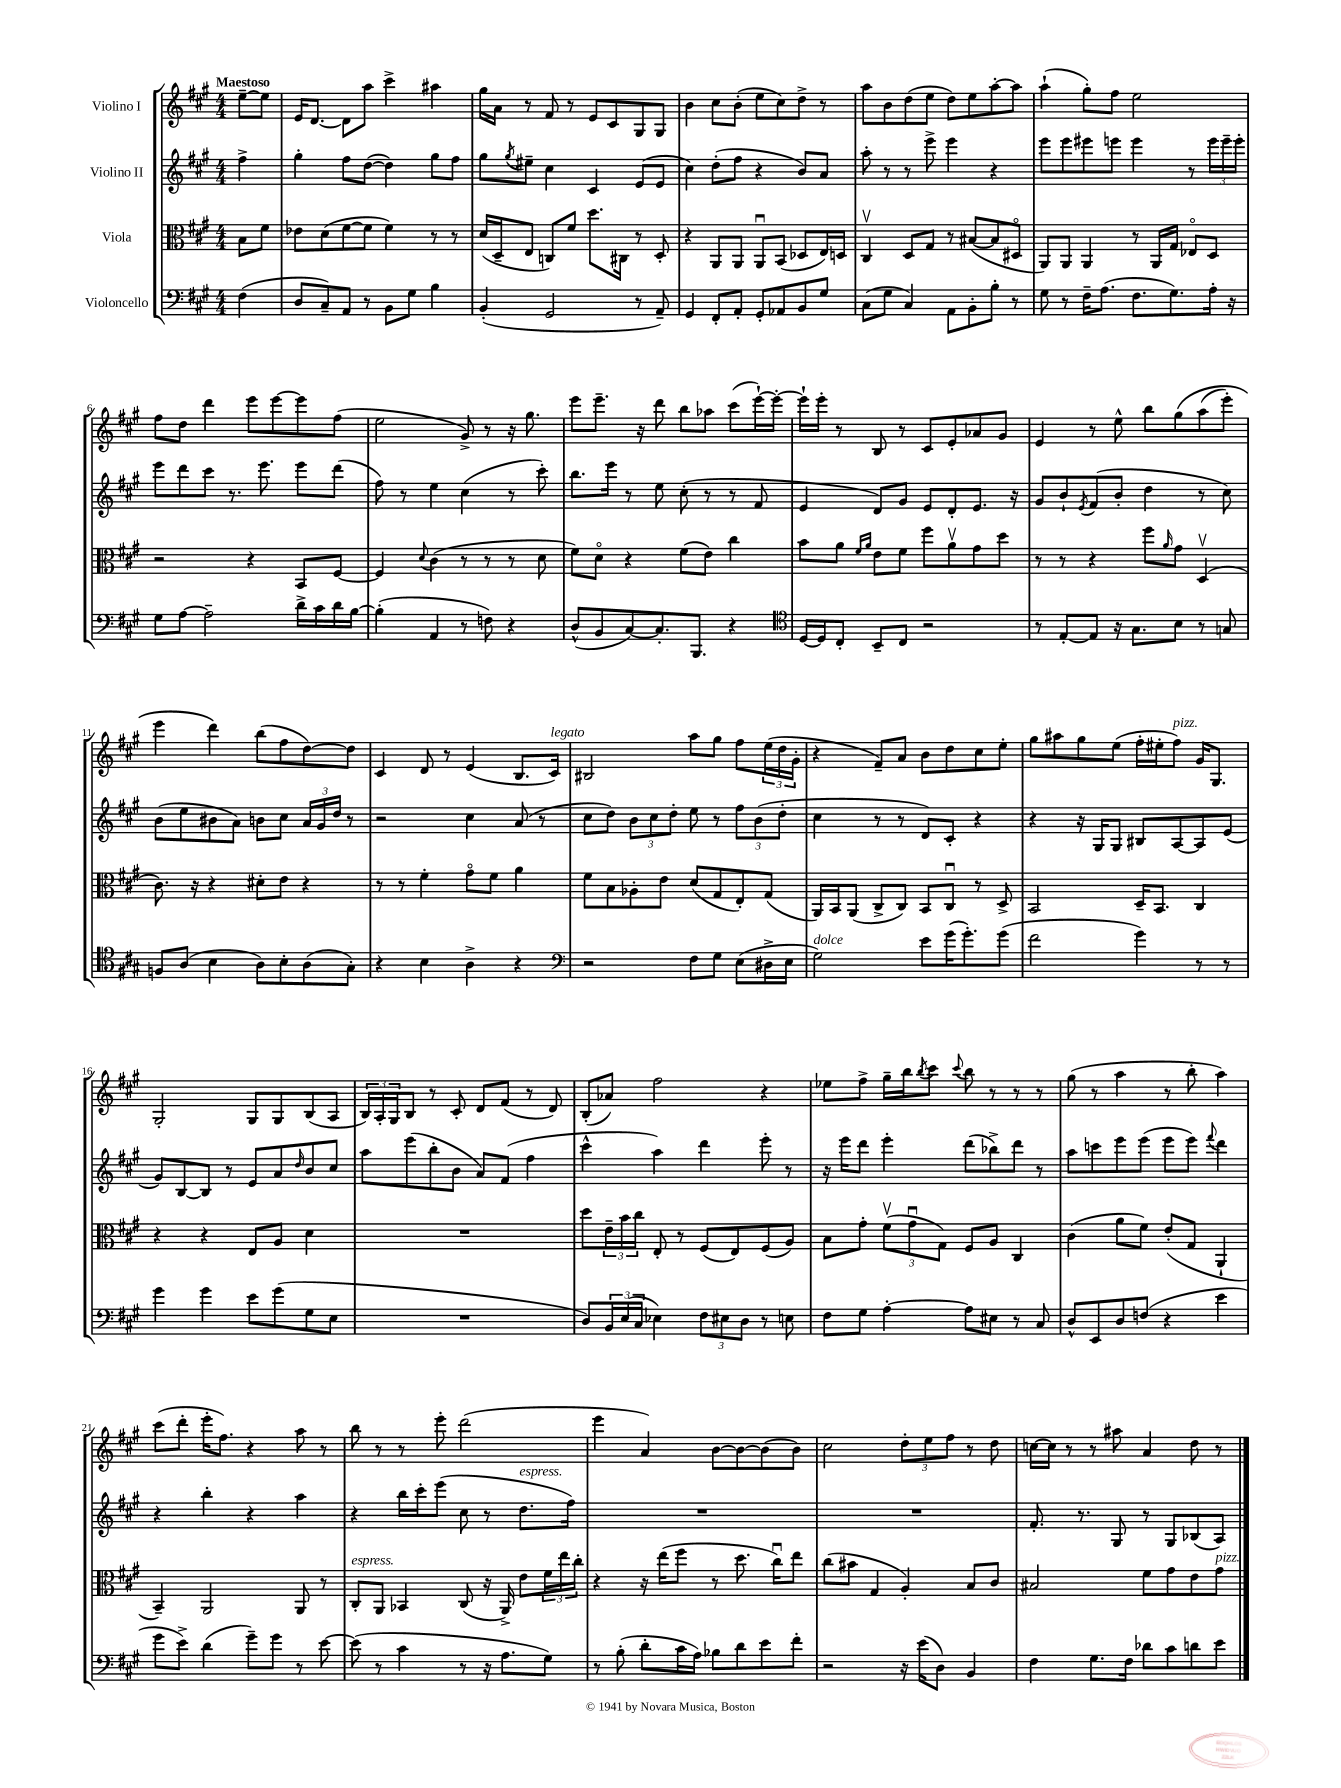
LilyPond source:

<<
\new StaffGroup <<
\new Staff = "s0" \with { instrumentName = "Violino I" } {
    \clef treble \key a \major \numericTimeSignature \time 4/4 \partial 4 \tempo "Maestoso"
    e''8~-- e''8 |
    e'16 d'8.~ d'8 a''8 cis'''4-> ais''4 |
    gis''16 a'16 r8 fis'8 r8 e'8 cis'8 gis8 gis8 |
    b'4 cis''8 b'8-.( e''8 cis''8) d''8-> r8 |
    a''8 b'8 d''8( e''8 d''8) e''8 a''8~-. a''8 |
    a''4-!( gis''8-.) fis''8 e''2 |
    fis''8 d''8 d'''4 e'''8 e'''8~ e'''8 fis''8( |
    e''2 gis'8->) r8 r16 gis''8. |
    e'''8 e'''8.-- r16 d'''8 b''8 aes''8 cis'''8( e'''16~-!) e'''16~-. |
    e'''16-! e'''16-. r8 b8 r8 cis'8 e'8-. aes'8 gis'8 |
    e'4 r8 e''8-^ b''8 gis''8\( a''8( e'''8-.) |
    e'''4 d'''4\) b''8( fis''8 d''8~) d''8 |
    cis'4 d'8 r8 e'4( b8. cis'16^\markup { \italic "legato" }) |
    bis2 a''8 gis''8 fis''8 \tuplet 3/2 { e''16( d''16 gis'16-. } |
    r4 fis'8--) a'8 b'8 d''8 cis''8 e''8-. |
    gis''8 ais''8 gis''8 e''8( fis''16-. eis''16-. fis''8^\markup { \italic "pizz." }) gis'16 gis8. |
    gis2-. gis8 gis8 b8( a8 |
    \tuplet 3/2 { b16) a16-. gis16 } b8 r8 cis'8-. d'8 fis'8( r8 d'8) |
    b8-.( aes'8) fis''2 r4 |
    ees''8 fis''8-> gis''16-- b''16 \acciaccatura { b''8 } cis'''8 \appoggiatura { cis'''8 } b''8 r8 r8 r8 |
    gis''8( r8 a''4 r8 b''8-. a''4) |
    cis'''8( d'''8-. e'''16-. fis''8.) r4 a''8 r8 |
    b''8 r8 r8 e'''8-. d'''2( |
    e'''4 a'4) b'8~ b'8~ b'8( b'8) |
    cis''2 \tuplet 3/2 { d''8-. e''8 fis''8 } r8 d''8 |
    c''16~ c''16 r8 r8 ais''8 a'4 d''8 r8 \bar "|." |
}
\new Staff = "s1" \with { instrumentName = "Violino II" } {
    \clef treble \key a \major \numericTimeSignature \time 4/4 \partial 4
    fis''4-> |
    gis''4-. fis''8 d''8~( d''4) gis''8 fis''8 |
    gis''8 \acciaccatura { gis''8 } eis''8-- cis''4 cis'4 e'8( e'8 |
    cis''4) d''8-.( fis''8 r4 b'8) a'8 |
    a''8-. r8 r8 e'''8-> e'''4 r4 |
    e'''8 e'''8 eis'''8 e'''8 e'''4 r8 \tuplet 3/2 { e'''16 e'''16-- e'''16-. } |
    e'''8 d'''8 cis'''8 r8. e'''8. e'''8 d'''8( |
    fis''8) r8 e''4 cis''4( r8 cis'''8-.) |
    b''8. e'''16 r8 e''8 cis''8-.( r8 r8 fis'8 |
    e'4 d'8) gis'8 e'8 d'8-. e'8. r16 |
    gis'8 b'8-! \acciaccatura { e'8 } fis'8( b'8-. d''4 r8 cis''8) |
    b'8( e''8 bis'8 a'8) b'8 cis''8 \tuplet 3/2 { a'16 gis'16 d''16 } r8 |
    r2 cis''4 a'8( r8 |
    cis''8 d''8) \tuplet 3/2 { b'8 cis''8 d''8-. } e''8 r8 \tuplet 3/2 { fis''8 b'8( d''8-. } |
    cis''4 r8 r8 d'8) cis'8-. r4 |
    r4 r16 gis16 gis8 bis8 a8~ a8 e'8( |
    gis'8) b8~ b8 r8 e'8 a'8 \grace { d''16 } b'8 cis''8 |
    a''8 e'''8( b''8-. b'8 a'8) fis'8( fis''4 |
    cis'''4-^ a''4) d'''4 e'''8-. r8 |
    r16 e'''16 d'''8 e'''4-. d'''8( bes''8->) d'''8 r8 |
    a''8 c'''8 e'''8 e'''8( e'''8 e'''8) \appoggiatura { fis'''8 } d'''4 |
    r4 b''4-. r4 a''4 |
    r4 b''16 cis'''16-. e'''8( cis''8 r8 d''8.^\markup { \italic "espress." } fis''16) |
    R1 |
    R1 |
    fis'8.-. r8. gis8 r8 gis8 bes8( a8) \bar "|." |
}
\new Staff = "s2" \with { instrumentName = "Viola" } {
    \clef alto \key a \major \numericTimeSignature \time 4/4 \partial 4
    b8 fis'8 |
    ees'8 d'8( fis'8~ fis'8 fis'4) r8 r8 |
    d'16( d16-- e8 c8) fis'8 d''8. cis16 r8 d8-. |
    r4 a,8 a,8 a,8\downbow b,8( des8 e16) d16 |
    cis4\upbow d8 gis8 r8 bis8~( bis8 dis8\flageolet |
    a,8) a,8 a,4 r8 a,16 gis16 ees8\flageolet d8 |
    r2 r4 b,8 fis8~ |
    fis4 \appoggiatura { d'8 } cis'4( r8 r8 r8 d'8 |
    fis'8) d'8\flageolet r4 fis'8( e'8) cis''4 |
    b'8 a'8 \grace { fis'16 a'16 } e'8 fis'8 fis''8 a'8\upbow gis'8 d''8 |
    r8 r8 r4 fis''8 \grace { a'16 } gis'8 d4\upbow( |
    cis'8.) r16 r4 dis'8-. e'8 r4 |
    r8 r8 fis'4-. gis'8\flageolet fis'8 a'4 |
    fis'8 b8 aes8-. e'8 d'8( gis8 e8-.) gis8( |
    a,16) b,16 a,8( cis8-> cis8) b,8 cis8\downbow r8 d8-> |
    b,2 d16-- b,8. cis4 |
    r4 r4 e8 a8 d'4 |
    R1 |
    d''8 \tuplet 3/2 { e'16-- b'16 cis''16 } e8-. r8 fis8( e8) fis8( a8) |
    b8 gis'8-. \tuplet 3/2 { fis'8\upbow( gis'8\downbow gis8) } fis8 a8 cis4 |
    cis'4( a'8 fis'8) e'8-.( gis8 a,4-! |
    b,4--) a,2 a,8 r8 |
    cis8-.^\markup { \italic "espress." } a,8 bes,4 cis8( r16 a,16->) e'8 \tuplet 3/2 { fis'16 e''16 cis''16-. } |
    r4 r16 e''16( fis''8 r8 d''8. cis''16\downbow) e''8 |
    cis''8( bis'8 gis4 a4-.) b8 cis'8 |
    bis2 fis'8 gis'8 e'8 gis'8^\markup { \italic "pizz." } \bar "|." |
}
\new Staff = "s3" \with { instrumentName = "Violoncello" } {
    \clef bass \key a \major \numericTimeSignature \time 4/4 \partial 4
    fis4( |
    d8 cis8--) a,8 r8 b,8 gis8 b4 |
    b,4-.( gis,2 r8 a,8--) |
    gis,4 fis,8-. a,8-. gis,8-. aes,8 b,8 gis8 |
    cis8( gis8 cis4) a,8 b,8-. b8-. r8 |
    gis8 r8 fis16-- a8.( fis8. gis8.) a16-. r16 |
    gis8 a8~ a2-- d'16-> cis'16 d'16 b16~ |
    b4-.( a,4 r8 f8) r4 |
    d8-^( b,8 cis8~) cis8.-. b,,8. r4 |
    \clef tenor d16~ d16 cis8-. b,8-- cis8 r2 |
    r8 e8~-. e8 r16 gis8. b8 r8 g8 |
    f8 a8( b4 a8) b8-. a8( gis8-.) |
    r4 b4 a4-> r4 |
    \clef bass r2 fis8 gis8 e8( dis16-> e16 |
    gis2^\markup { \italic "dolce" }) e'8 gis'16( gis'8.-.) gis'8( |
    fis'2 gis'4) r8 r8 |
    gis'4 gis'4 e'8 gis'8( gis8 e8 |
    R1 |
    d8) \tuplet 3/2 { b,16 e16( cis16 } ees4) \tuplet 3/2 { fis8 eis8 d8 } r8 e8 |
    fis8 gis8 a4~-. a8 eis8 r8 cis8 |
    d8-^ e,8 d8 f8( r4 e'4 |
    gis'8 e'8->) d'4( gis'8--) gis'8 r8 e'8~ |
    e'8( r8 cis'4 r8 r16 a8. gis8) |
    r8 b8-.( d'8-. cis'16 a16) bes8 d'8 e'8 fis'8-. |
    r2 r16 e'16( d8) b,4 |
    fis4 gis8. fis16 des'8 cis'8 d'8 e'8 \bar "|." |
}
>>
>>
